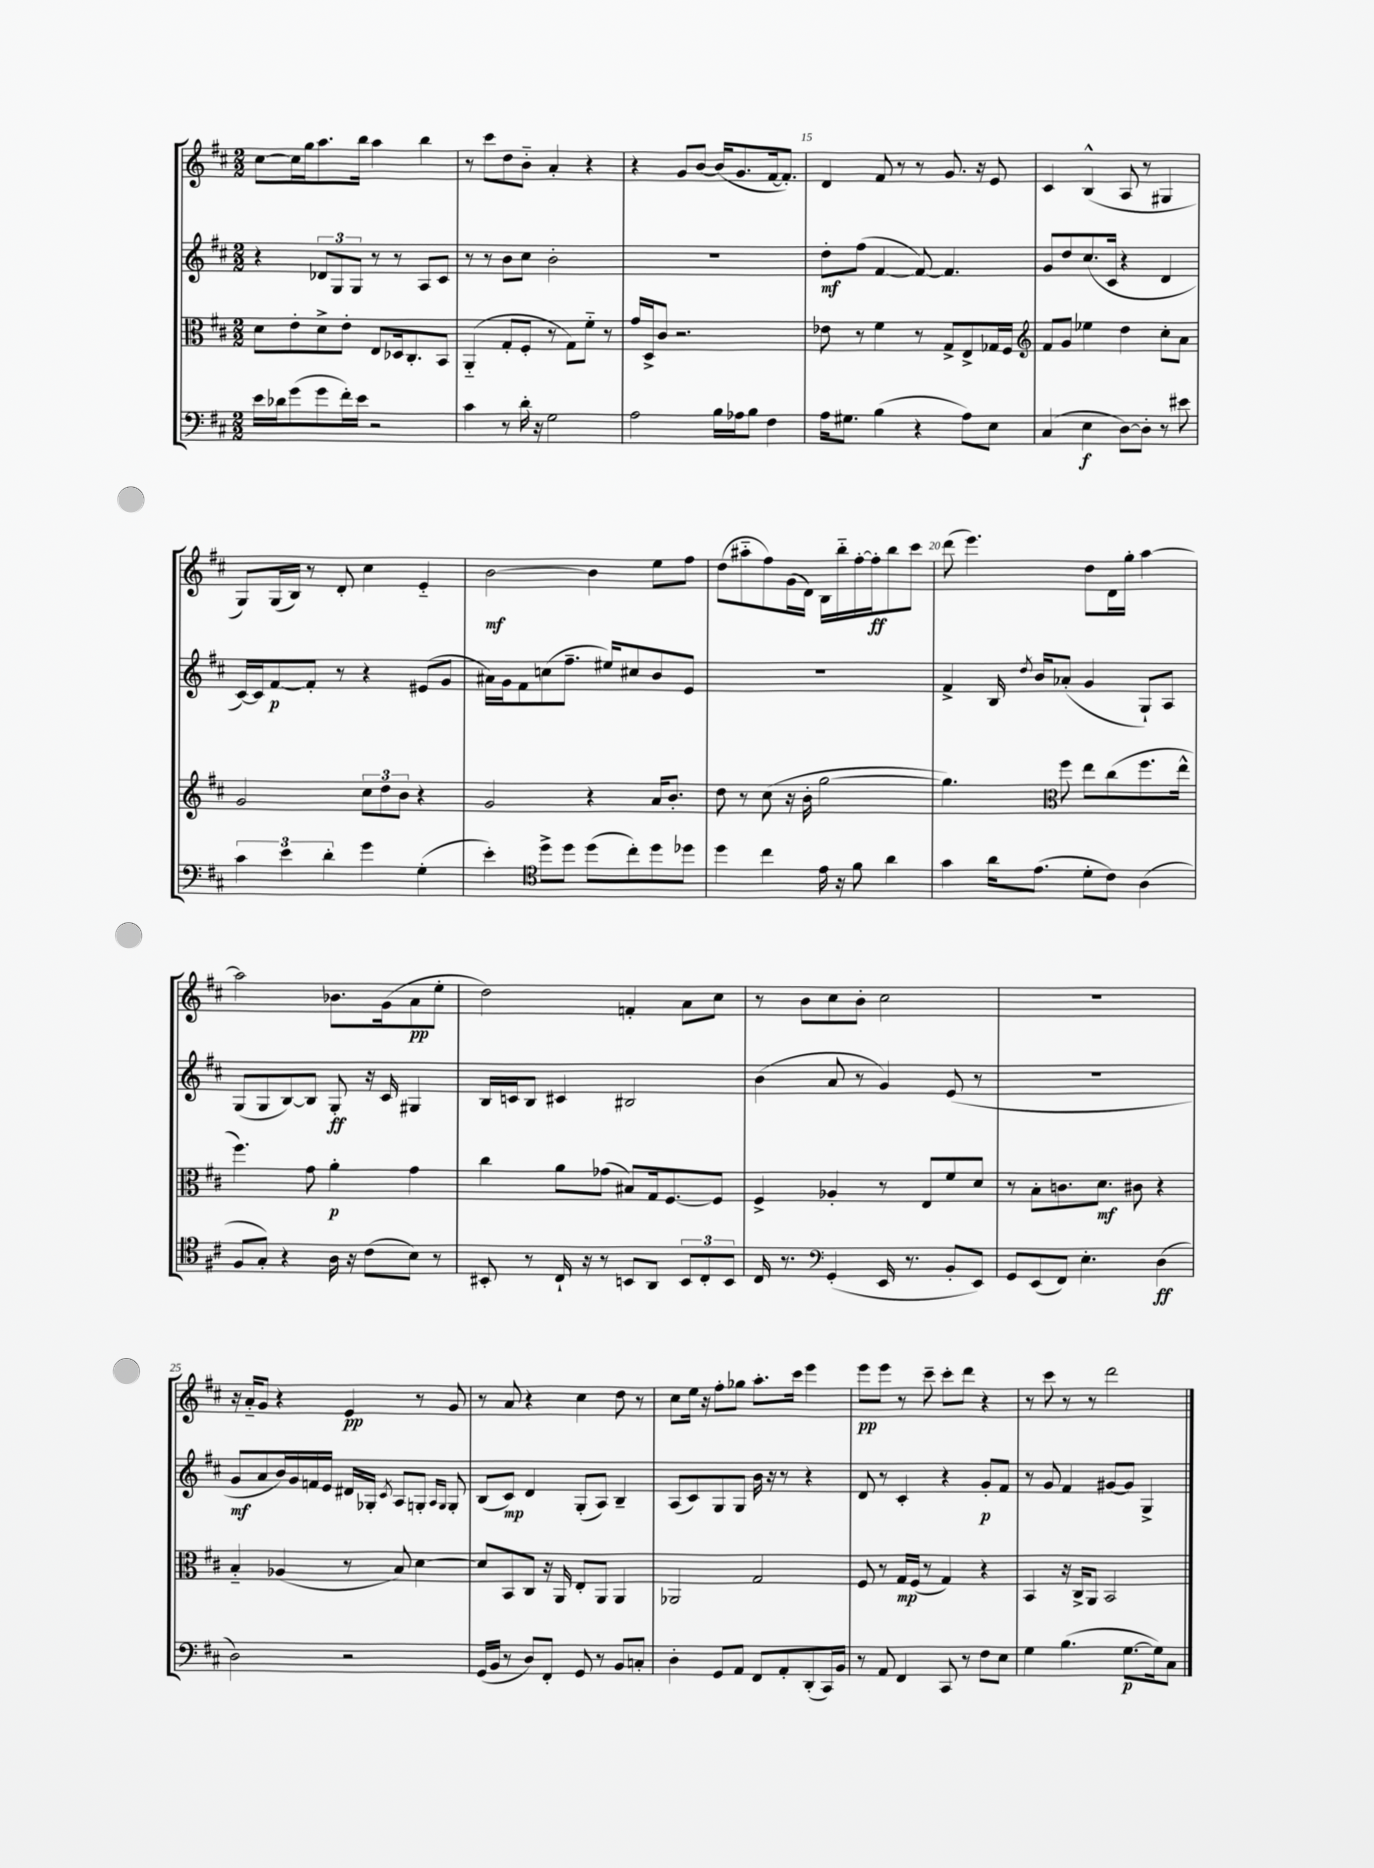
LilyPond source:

<<
\new StaffGroup <<
\new Staff = "s0" {
    \clef treble \key d \major \numericTimeSignature \time 2/2
    \autoBeamOff cis''8[~ cis''16 g''16 a''8. b''16] a''4 b''4 |
    r8 cis'''8[ d''8 b'8]-_ a'4-. r4 |
    r4 g'8[ b'8]~ b'16[( g'8. fis'16~ fis'8.]-.) |
    d'4 fis'8 r8 r8 g'8. r16 e'8 |
    cis'4 b4-^( a8 r8 gis4 |
    g8[) g16( b16]) r8 d'8-. cis''4 e'4-_ |
    b'2~\mf b'4 e''8[ fis''8] |
    d''8[( ais''8-_ fis''8) g'16( d'16]) b16[ b''16-_ fis''16~-. fis''16-.\ff b''8 cis'''8] |
    d'''8( e'''4.) d''8[ d'16 g''16]-. a''4~ |
    a''2 bes'8.[ g'16( a'8\pp e''8]-. |
    d''2) f'4-. a'8[ cis''8] |
    r8 b'8[ cis''8 b'8]-. cis''2 |
    R1 |
    r16 a'16[-_ g'8] r4 e'4\pp r8 g'8 |
    r8 a'8 r4 cis''4 d''8 r8 |
    cis''8[ e''16] r16 fis''8[-. ges''8] a''8.[-. cis'''16] e'''4 |
    e'''8[\pp e'''8] r8 cis'''8-- cis'''8[-. d'''8] r4 |
    r8 cis'''8 r8 r8 d'''2 \bar "|." |
}
\new Staff = "s1" {
    \clef treble \key d \major \numericTimeSignature \time 2/2
    \autoBeamOff r4 \tuplet 3/2 { des'8[ g8 g8] } r8 r8 a8[ cis'8] |
    r8 r8 b'8[ cis''8] b'2-. |
    R1 |
    d''8[-.\mf fis''8]( fis'4~ fis'8~) fis'4. |
    g'8[ d''8 cis''8.( cis'16] r4 d'4 |
    cis'16[~) cis'16 fis'8~\p fis'8]-. r8 r4 eis'8[( g'8] |
    ais'16[) g'16 fis'8 c''8( fis''8.]-- eis''16[) cis''8 b'8 e'8] |
    R1 |
    fis'4-> b16 \acciaccatura { d''8 } b'16[ aes'8]-.( g'4 g8[-!) a8] |
    g8[( g8 b8~) b8] g8-.\ff r16 cis'16 gis4 |
    b16[ c'16 b8] cis'4 bis2 |
    b'4( a'8 r8 g'4) e'8( r8 |
    R1 |
    g'8[\mf a'8 b'16) g'16 f'16 e'16] dis'16[ ges16]-. \acciaccatura { cis'8 } a8[ g8]-. \grace { a16[ g16] } g8-. |
    b8[( cis'8]\mp) d'4 g8[-.( a8]) b4-- |
    a8[( cis'8) g8 g8] b'16 r16 r8 r4 |
    d'8 r8 cis'4-. r4 g'8[-.\p fis'8] |
    r8 g'8 fis'4 gis'8[~ gis'8] g4-> \bar "|." |
}
\new Staff = "s2" {
    \clef alto \key d \major \numericTimeSignature \time 2/2
    \autoBeamOff d'8[ e'8-. d'8-> e'8]-. e8[ des16 cis8.-. b,8] |
    a,4-_( g8[-. fis8]-. r8 g8[) fis'8]-_ r8 |
    g'16[ d16-> cis'8] r2. |
    ees'8 r8 fis'4 r8 g8[-> e8-> ges16 fis16] |
    \clef treble fis'8[ g'8] ees''4 d''4 cis''8[-. a'8] |
    g'2 \tuplet 3/2 { cis''8[ d''8 b'8] } r4 |
    g'2 r4 a'16[ b'8.]-. |
    d''8 r8 cis''8( r16 b'16-. g''2~ |
    g''4.) \clef alto fis''8 e''8[ cis''8( fis''8. e''16]-^ |
    fis''4.) g'8 a'4-.\p g'4 |
    cis''4 a'8[ ges'8]( bis8[) g16 fis8.~ fis8] |
    fis4-> aes4-. r8 e8[ fis'8 d'8] |
    r8 b8[-. c'8. d'8.]\mf cis'8 r4 |
    b4-_ aes4( r8 b8) d'4~ |
    d'8[ b,8 cis8] r16 a,16 e8[-. a,8] a,4 |
    aes,2 g2 |
    fis8 r8 g16[\mp fis16]( r8 g4) r4 |
    b,4 r16 cis16[-> a,8] b,2 \bar "|." |
}
\new Staff = "s3" {
    \clef bass \key d \major \numericTimeSignature \time 2/2
    \autoBeamOff e'16[ des'16 g'8( g'8 fis'16-.) e'16] r2 |
    cis'4 r8 d'16-. r16 g2 |
    a2 b16[ aes16 b8] fis4 |
    a16[ gis8.] b4( r4 a8[) e8] |
    cis4( e4\f d8[~) d8]-. r8 eis'8 |
    \tuplet 3/2 { cis'4 e'4 d'4-. } g'4 g4-.( |
    e'4-.) \clef tenor d''8[-> d''8] d''8[( cis''8-.) d''8 des''8] |
    d''4 cis''4 e'16 r16 fis'8 a'4 |
    g'4 a'16[ e'8.]( d'8[-. cis'8]) a4( |
    fis8[ g8]-.) r4 a16 r16 cis'8[( b8]) r8 |
    bis,8-. r8 cis16-! r16 r8 b,8[ a,8] \tuplet 3/2 { b,8[ cis8-. b,8] } |
    cis16 r8. \clef bass g,4-.( e,16 r8. b,8[-. e,8]) |
    g,8[ e,8( fis,8]) e4.-. d4\ff( |
    d2) r2 |
    g,16[( b,16] r8 d8[) fis,8]-. g,8 r8 b,8[ c8]-. |
    d4-. g,8[ a,8] fis,8[ a,8-. d,8-.( cis,16) b,16] |
    r8 a,8 fis,4 cis,8 r8 fis8[ e8] |
    g4 b4.( g8.[~\p g16) cis8] \bar "|." |
}
>>
>>
\layout { \context { \Score currentBarNumber = #12 \override BarNumber.break-visibility = ##(#f #t #t) barNumberVisibility = #(every-nth-bar-number-visible 5) } }
